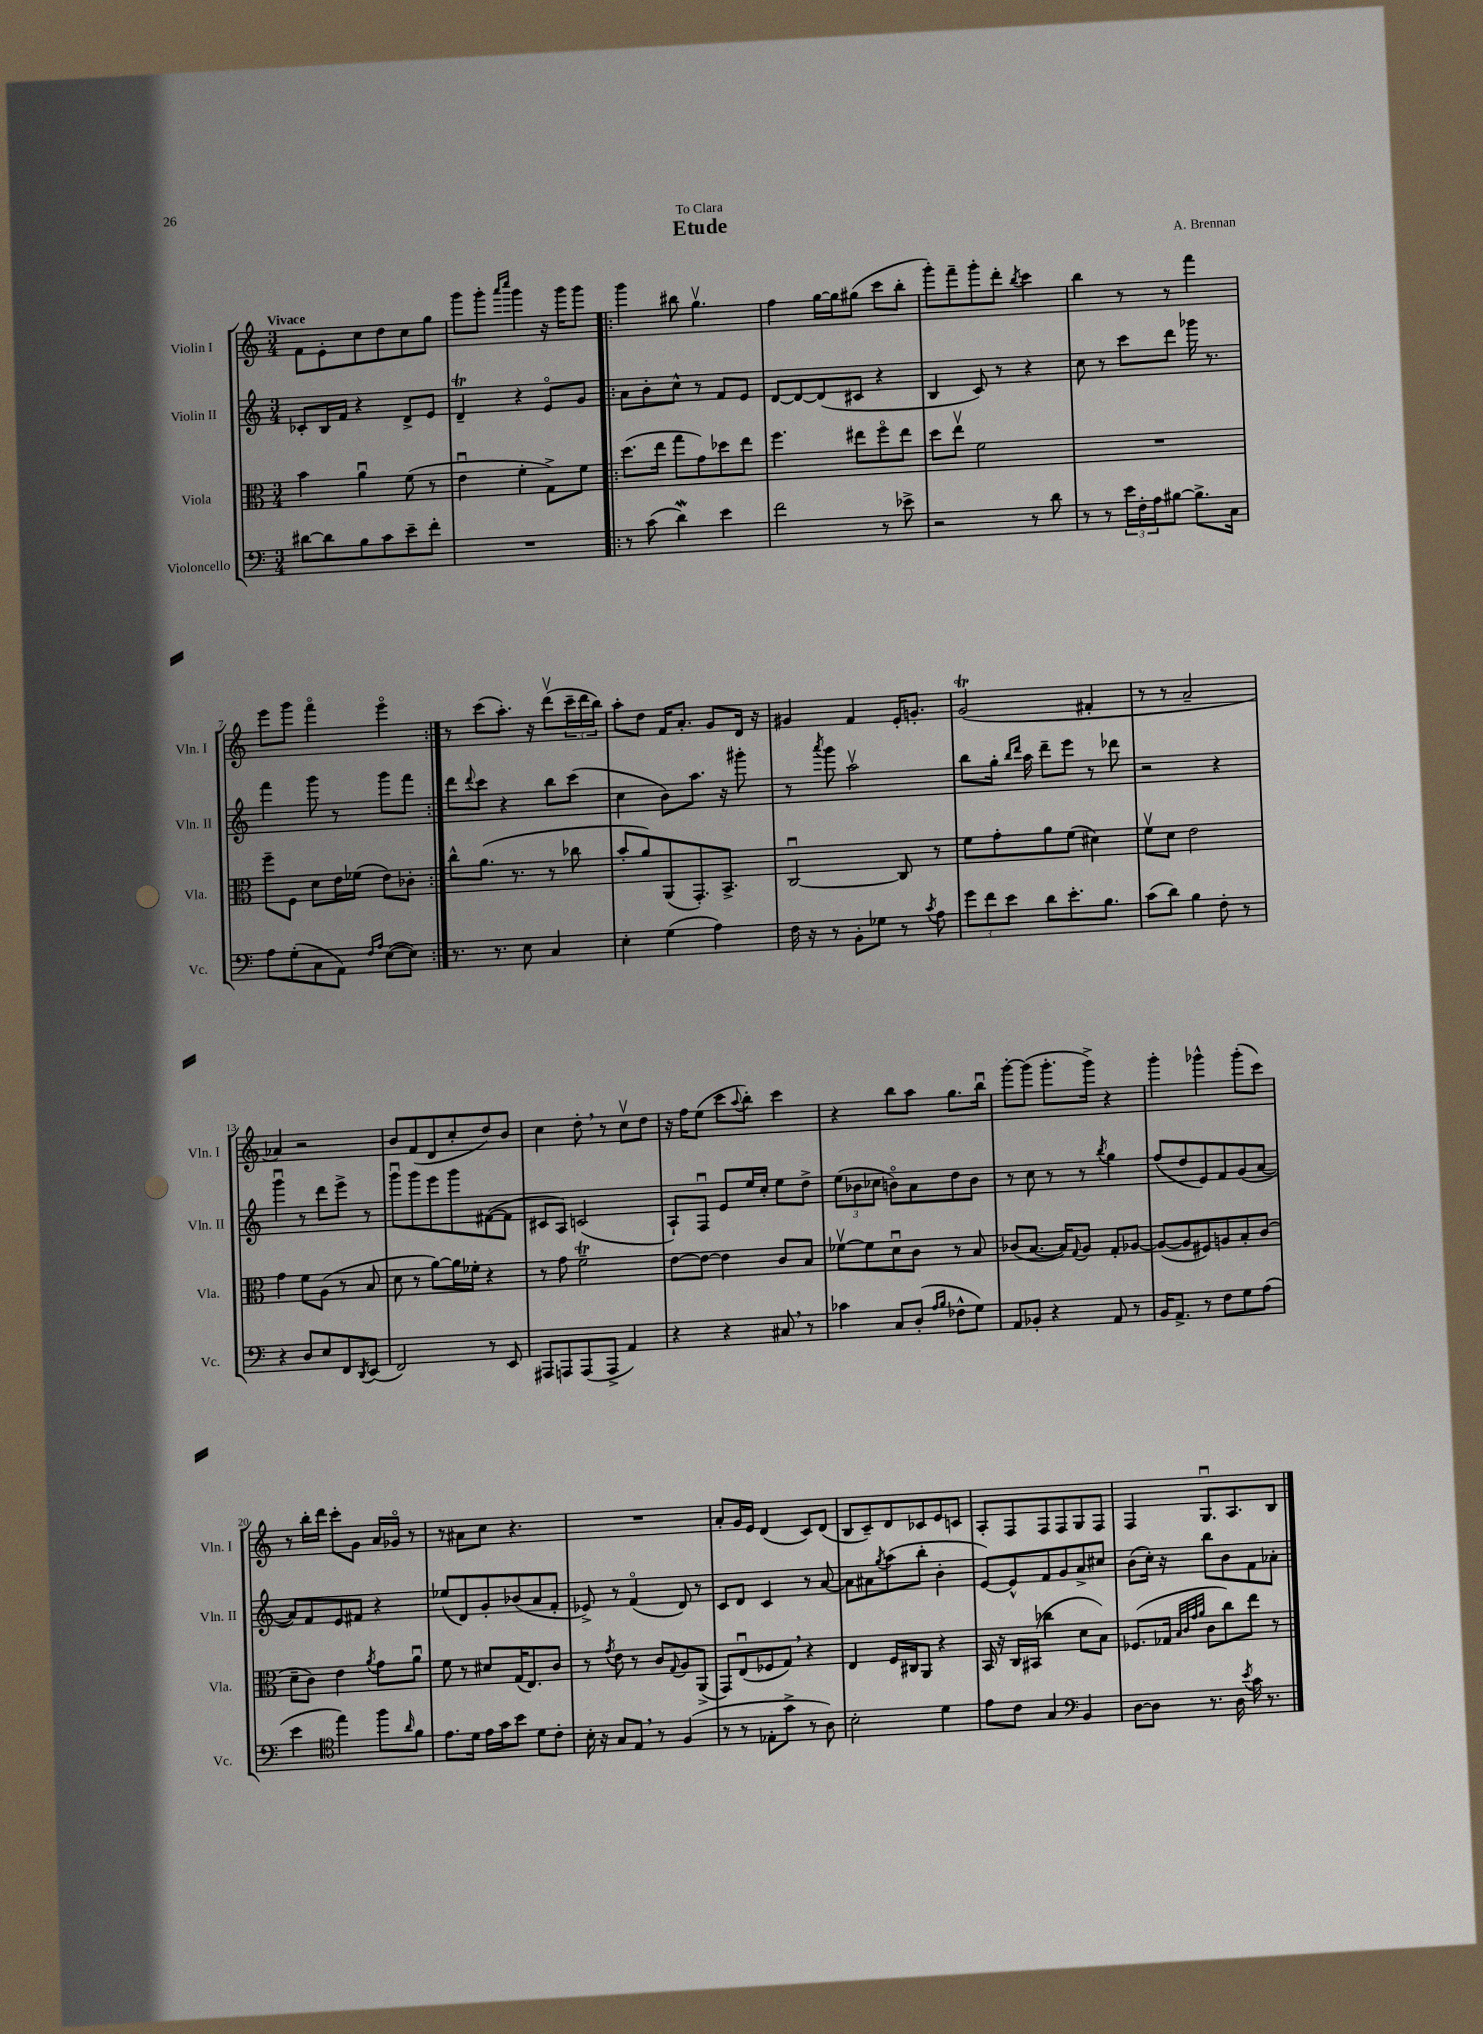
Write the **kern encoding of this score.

**kern	**kern	**kern	**kern
*part4	*part3	*part2	*part1
*staff4	*staff3	*staff2	*staff1
*I"Violoncello	*I"Viola	*I"Violin II	*I"Violin I
*I'Vc.	*I'Vla.	*I'Vln. II	*I'Vln. I
*clefF4	*clefC3	*clefG2	*clefG2
*k[]	*k[]	*k[]	*k[]
*M3/4	*M3/4	*M3/4	*M3/4
=1	=1	=1	=1
!	!	!	!LO:TX:a:B:t=Vivace
[8d#X\L	4b\	8c-X'/L	8f\L
8d#\]	.	16B/L	8e'\
.	.	16f/JJ	.
8B\	4au\	4r	8cc\
8c\	.	.	8dd\
8e~\	(8f\	8d^/L	8cc\
8f'\J	8r	8e/J	8gg\J
=2	=2	=2	=2
2.r	4eu\	4dT~/	8ggg\L
.	.	.	8ggg'\J
.	.	.	16qqaaa/LL
.	.	.	16qqcccc/JJ
.	4f'\	4r	4ggg\
.	8G^\L)	8e/L	16r
.	.	.	16ggg\KL
.	8f\J	8g/J	8ggg\J
=3!|:	=3!|:	=3!|:	=3!|:
8r	(8.dd\L	8a\L	4ggg\
(8c\	.	8b'\	.
.	16ee\Jk	.	.
4dW\)	8gg\L	8cc^^\J	8bb#X\
.	8g\)	8r	4.ggv\
4e\	8dd-X\	8f/L	.
.	8ee\J	8e/J	.
=4	=4	=4	=4
2f\	4.ff\	[8d/L	4ff\
.	.	8d/_	.
.	.	(8d/]	[16gg\LL
.	.	.	16gg\J]
.	8ee#X\L	8c#X/J	(8gg#X\J
8r	8ff\	4r	8ccc\L
8e-X^\	8ee#\J	.	8bb'\J
=5	=5	=5	=5
2r	8dd\L	4B/	8ggg'\L)
.	8eev\J	.	8fff~\
.	2f\	8c/)	8ggg'\
.	.	8r	8ddd'\J
.	.	.	8qbb/
8r	.	4r	4ccc\
8d\	.	.	.
=6	=6	=6	=6
8r	2.r	8cc\	4bb\
8r	.	8r	.
24e\LL	.	8ccc\L	8r
24F'\	.	.	.
24A\J	.	.	.
[8B#X\J	.	8ddd\J	8r
8.B#^\L]	.	16ggg-X\	4fff\
.	.	8.r	.
16C\Jk	.	.	.
!!LO:LB:g=z
=7	=7	=7	=7
8A\L	8ff~\L	4fff\	8eee\L
(8G'\	8F\J	.	8ggg\J
8C\	8d\L	8ggg\	4fff\
8AA\J)	16e\L	8r	.
.	(16f-X\JJ	.	.
16qqF/LL	.	.	.
16qqA/JJ	.	.	.
([8E\L	8e\L)	8ggg\L	4eee\
8E\J])	8c-X'\J	8fff\J	.
=8:|!	=8:|!	=8:|!	=8:|!
8.r	8cc^^\L	8ddd\L	8r
.	.	8qqddd/	.
.	(8.a\J	8ccc\J	(8ccc\L
8.r	.	.	.
.	.	4r	8.aa'\J)
.	8.r	.	.
8E\	.	.	.
.	.	.	16r
4C/	8r	8bb\L	(8dddv\L
.	8cc-X\	(8ccc\J	24ccc~\L
.	.	.	24ddd\
.	.	.	24bb\JJ)
=9	=9	=9	=9
4E'\	8b'/L	4cc\	8aa'\L
.	8a/)	.	8dd\J
(4G\	(8AA/	8b\L)	16f/KL
.	.	.	8.a'/J
.	8.GG'/)	8.aa\J	.
4A\)	.	.	8g/L
.	8.BB^/J	16r	.
.	.	8ggg#X'\	16d/Jk
.	.	.	16r
=10	=10	=10	=10
16F\	[2Cu/	8r	4g#X/
16r	.	.	.
.	.	8qaaa/	.
8r	.	8ggg\	.
8BB'\L	.	2aav\	4f/
8G-X\J	.	.	.
8r	8C/]	.	16e'/KL
.	.	.	8.gn'/J
8qc/	.	.	.
8A\	8r	.	.
=11	=11	=11	=11
12g\L	8f\L	8bb\L	(2gT/
12f\	.	.	.
.	8g'\	16gg'\Jk	.
12e\J	.	.	.
.	.	16qqbb/LL	.
.	.	16qqddd/JJ	.
.	.	16aa\	.
8d\L	8a\	8ddd~\L	.
8.e'\	(8f\J	8eee\J	.
.	4d#X\)	8r	4f#X'/
8.B\J	.	.	.
.	.	8ddd-X\	.
=12	=12	=12	=12
(8c\L	8fv\L	2r	8r
8d\J)	8d\J	.	8r
4B\	2e\	.	2a~/
8F'\	.	4r	.
8r	.	.	.
!!LO:LB:g=z
=13	=13	=13	=13
4r	4g\	4gggu\	4a-X/)
8D/L	8f\L	8r	2r
8E/	(8A\J	8ddd\L	.
8FF/	8r	8eee^\J	.
8qDD/	.	.	.
(8EE/J	8B/	8r	.
=14	=14	=14	=14
2FF/)	8d\	8gggu\L	8b/L
.	8r	8ggg\	(8f/
.	[8a\L)	8eee\	8d/
.	16a\L]	8ggg\	8cc'/
.	16f-X'\JJ	.	.
8r	4r	([8f#X\	8dd/)
8EE/	.	8f#\J]	8b/J
=15	=15	=15	=15
8AAA#X/L	8r	8c#X/L	4cc\
8AAAn/	8g\	8A/J)	.
(8AAA/	2fT~\	(2cn/	8dd',\
8AAA^/J	.	.	8r
4AA/)	.	.	8ccv\L
.	.	.	8dd\J
=16	=16	=16	=16
4r	[8e\L	8A`/L)	16r
.	.	.	16ff\KL
.	8e\J_	8Fu/J	(8ee\J
4r	4e\]	8e/L	8ccc\L
.	.	.	8qqaa/
.	.	16ee/L	8bb'\J)
.	.	16cc'/JJ	.
8C#X,/	8c/L	8ee\L	4ccc\
8r	8B/J	8dd^\J	.
=17	=17	=17	=17
4c-X\	[8f-Xv\L	(12ee\L	4r
.	.	12b-X\	.
.	8f-\]	.	.
.	.	12cc-X\J	.
8C/L	8du\	8bn\L)	8bb\L
(8D'/J	8c\J	8a\	8aa\J
16qqA/LL	.	.	.
16qqB/JJ	.	.	.
8F-X^^\L	8r	8dd\	8.gg\L
8G\J)	8B/	8b\J	.
.	.	.	16bbu\Jk
=18	=18	=18	=18
8AA/L	(8c-X/L	8r	[8ggg'\L
8BB-X'/J	[8.B/J	8cc\	(8ggg\J]
4r	.	8r	8.ggg'\L
.	16B/KL])	.	.
.	8qqG/	.	.
.	8A/J	8r	.
.	.	.	16ggg^\Jk)
.	.	8qbb/	.
8AA/	8G'/L	4gg\	4r
8r	[8A-X/J	.	.
=19	=19	=19	=19
16BB/KL	(8A-/L_	(8ff/L	4ggg'\
8.AA^/J	.	.	.
.	8A-/]	8dd/	.
8r	8F#X/)	8e/)	4ggg-X^^\
8F\L	8An/	8f/	.
8G\	8B'/	(8g/	(8ggg-'\L
(8A\J	(8c/J	[8a/J	8ccc\J)
!!LO:LB:g=z
=20	=20	=20	=20
4e\	8d~\L	8a/L])	8r
.	8c\J)	8f/	16bb'\LL
.	.	.	16ddd\JJ
*clefC4	*	*	*
4ee\)	4e\	8e/	8ccc'\L
.	.	8f#X/J	8g\J
.	8qa/	.	.
8ff\L	8g\L	4r	16a/LL
.	.	.	16g-X/JJ
16qqa/	.	.	.
8f\J	8au\J	.	8r
=21	=21	=21	=21
8.e\L	8f\	(8ee-X/L	8r
.	8r	8d/)	8a#X\L
16d\Jk	.	.	.
16e\LL	8d#X/L	8g'/	8cc\J
16g\J	.	.	.
8b\J	(16G/K	(8b-X/	4.r
.	8.E/)	.	.
8d\L	.	8a/	.
8c'\J	8c/J	8f'/J	.
=22	=22	=22	=22
16B'\	8r	8e-X^/)	2.r
16r	.	.	.
.	8qg/	.	.
8G/L	8e\	8r	.
8E,/J	8r	(4f/	.
8r	8c/L	.	.
.	8qqG/	.	.
(4F/	8A/	8d/)	.
.	(8AA^/J	8r	.
=23	=23	=23	=23
8r	8GG/L)	8c/L	8a'/L
8r	(8Eu/	8d/J	16g/L
.	.	.	16e/JJ
8E-X'\L	8F-X/	4c/	(4d/
8g^\J	8G,/J)	.	.
8r	4r	8r	8c/L)
8A\)	.	[8a/	(8d/J
=24	=24	=24	=24
2B'\	4E/	8a\L]	8B/L
.	.	8a#X\	8c~/)
.	.	8qgg/	.
.	16F/LL	(8aa\	8d/
.	16C#X/J	.	.
.	8AA/J	8bb'\J	8c-X/
4d\	4r	4b'\	8e/
.	.	.	8cn/J
=25	=25	=25	=25
8e\L	16BB/	[8e/L)	8A'/L
.	16r	.	.
8c\J	16C/LL	8e^^/]	8F/
.	(16BB#X/JJ	.	.
4G/	4cc-X\	8f/	8F/
.	.	8g/	8F/
*clefF4	*	*	*
4BB/	8d\L	8a^/	8G/
.	8B\J)	8cc#X/J	8F/J
=26	=26	=26	=26
[8D\L	(8.F-X/L	(8b\L	4F/
8D\J]	.	16cc'\Jk)	.
.	16G-X/Jk	16r	.
.	32qqB/LLL	.	.
.	32qqc/	.	.
.	32qqg/	.	.
.	32qqa/JJJ	.	.
8.r	8c\L	8bb\L	8.Gu/L
.	8cc\)	8b\	.
16D\	.	.	8.A/
8qe/	.	.	.
16c\	8ee\J	8f\	.
8.r	.	.	.
.	8r	8a-X'\J	8B/J
==	==	==	==
*-	*-	*-	*-
